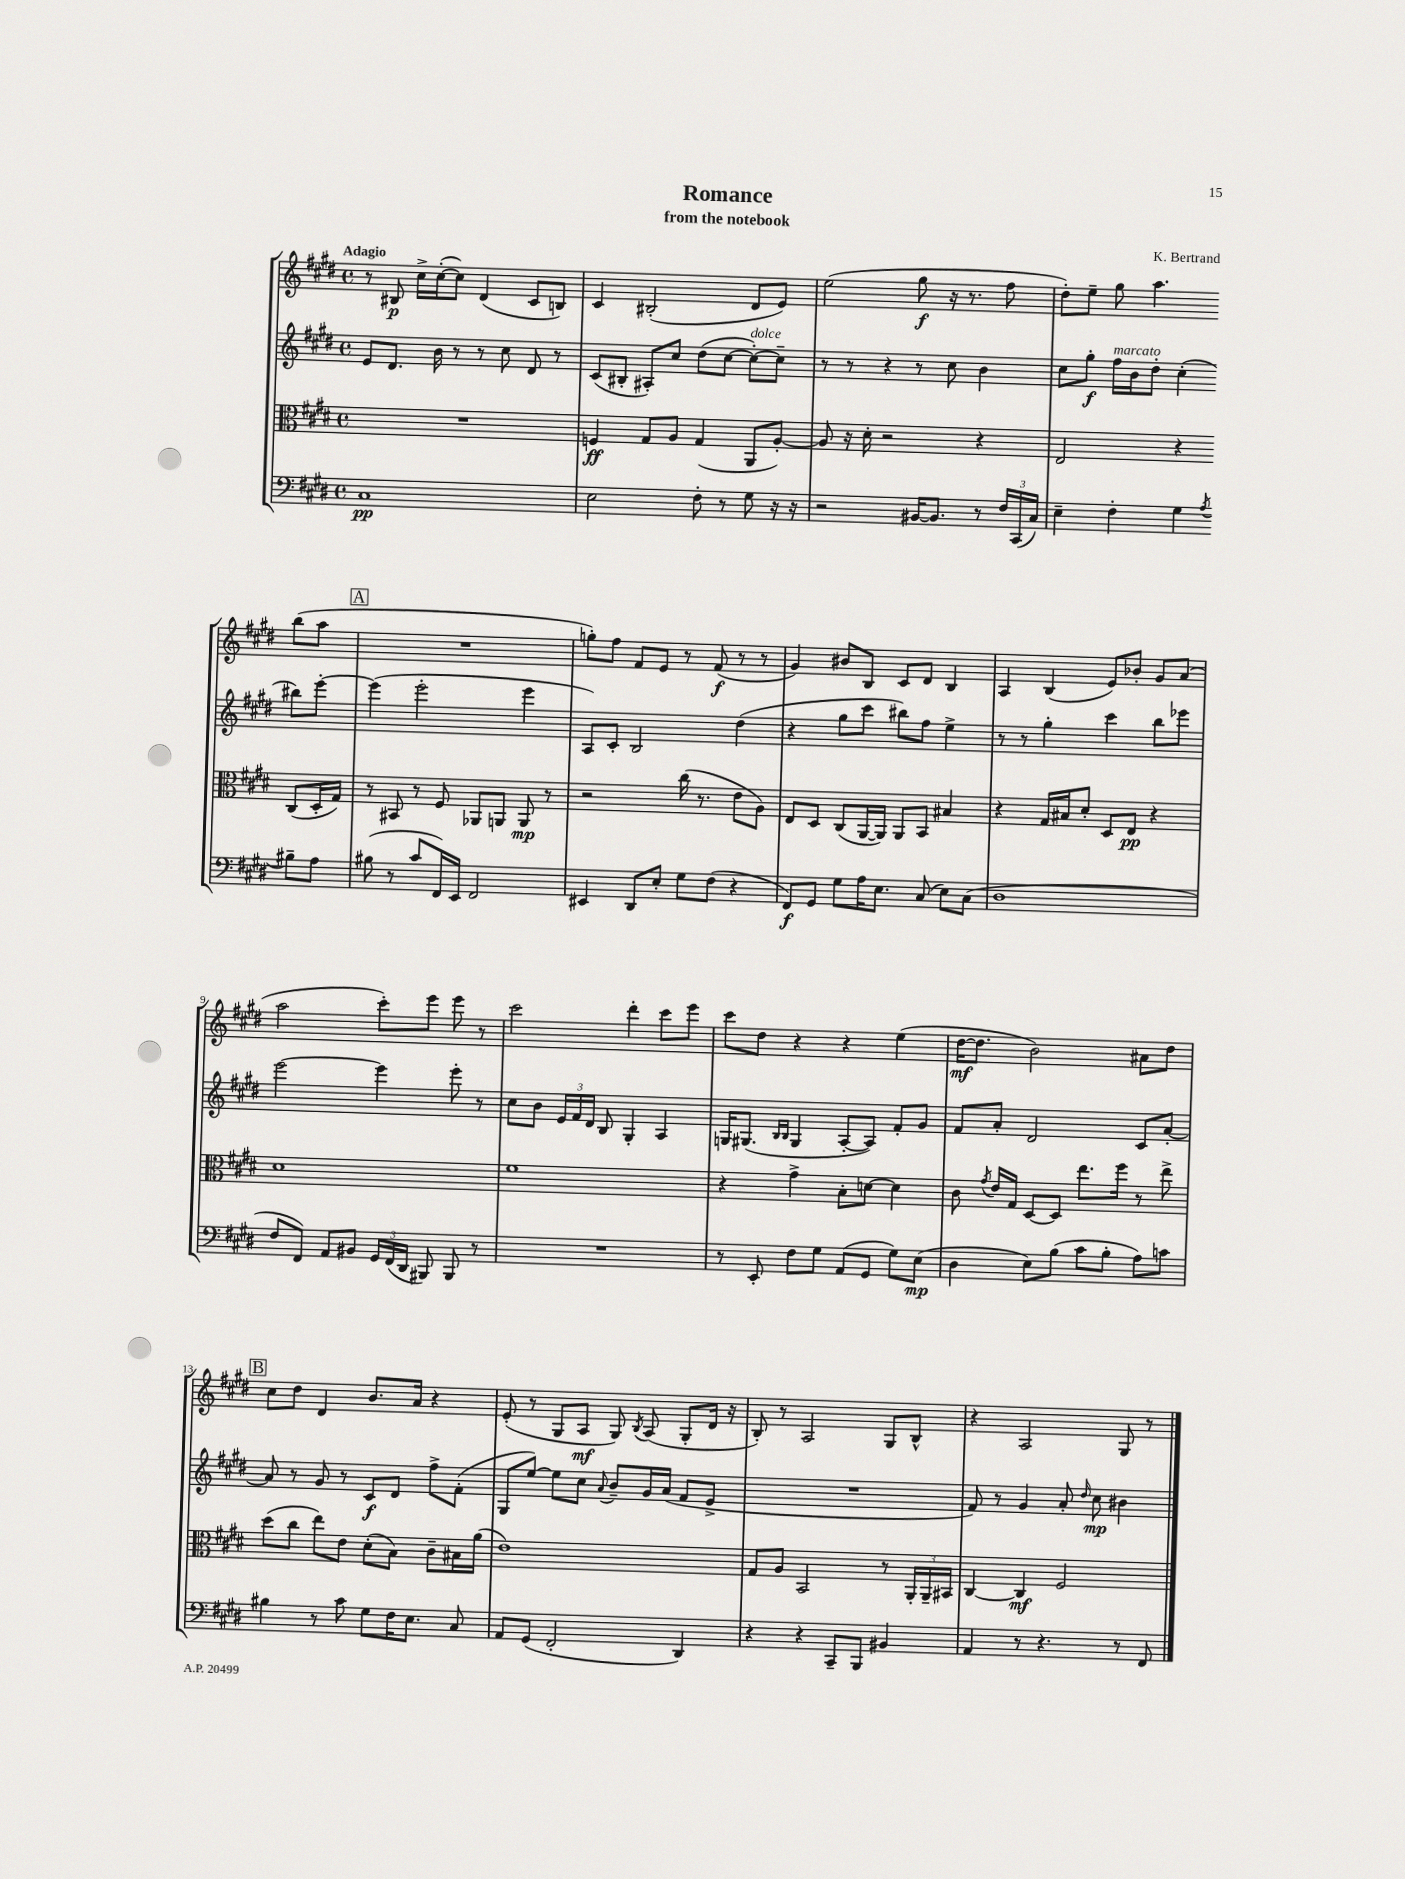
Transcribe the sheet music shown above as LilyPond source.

\header { title = "Romance" composer = "K. Bertrand" subtitle = "from the notebook" }
<<
\new StaffGroup <<
\new Staff = "s0" {
    \clef treble \key e \major \defaultTimeSignature \time 4/4 \tempo "Adagio"
    \autoBeamOff r8 bis8\p cis''16[-> cis''16~-.( cis''8]) dis'4( cis'8[ b8]) |
    cis'4 bis2-.( dis'8[ e'8]) |
    e''2( gis''8\f r16 r8. fis''8 |
    dis''8[-.) e''8]-- gis''8 a''4. b''8[( a''8] |
    \mark \markup { \box "A" } R1 |
    g''8[-.) fis''8] fis'8[ e'8] r8 fis'8\f( r8 r8 |
    gis'4) bis'8[ b8] cis'8[ dis'8] b4 |
    a4 b4( e'8[) bes'8]-. gis'8[ a'8]( |
    a''2 cis'''8[-.) e'''8] e'''8 r8 |
    cis'''2 dis'''4-. cis'''8[ e'''8] |
    cis'''8[ dis''8] r4 r4 e''4( |
    dis''16[~\mf dis''8.] b'2) ais'8[ dis''8] |
    \mark \markup { \box "B" } cis''8[ dis''8] dis'4 b'8.[ a'16] r4 |
    e'8-.( r8 gis8[ a8]\mf gis8) \acciaccatura { b8 } a8( gis8[-. dis'16] r16 |
    b8-.) r8 a2 gis8[ b8]-^ |
    r4 a2 gis8 r8 \bar "|." |
}
\new Staff = "s1" {
    \clef treble \key e \major \defaultTimeSignature \time 4/4
    \autoBeamOff e'8[ dis'8.] b'16 r8 r8 cis''8 dis'8 r8 |
    cis'8[( bis8]-. ais8[-.) cis''8] dis''8[( cis''8]~ cis''8[~-.^\markup { \italic "dolce" }) cis''8]-- |
    r8 r8 r4 r8 cis''8 b'4 |
    cis''8[ gis''8]-.\f fis''16[^\markup { \italic "marcato" } b'16 dis''8]-. cis''4-.( bis''8[) e'''8]~-. |
    \mark \markup { \box "A" } e'''4( e'''2-. e'''4 |
    a8[) cis'8]-. b2 dis''4( |
    r4 gis''8[ cis'''8] bis''8[) fis''8] e''4-> |
    r8 r8 gis''4-. cis'''4 b''8[ ees'''8] |
    e'''2~ e'''4 e'''8-. r8 |
    cis''8[ b'8] \tuplet 3/2 { e'16[ fis'16 dis'16] } b8 gis4-. a4 |
    g16[ gis8.]( \grace { b16[ b16] } gis4 a8[~-. a8]) fis'8[-. gis'8] |
    fis'8[ a'8]-. dis'2 cis'8[ a'8]~-. |
    \mark \markup { \box "B" } a'8 r8 gis'8 r8 cis'8[\f dis'8] fis''8[-> fis'8]-.( |
    gis8[ e''8]~) e''8[ cis''8] \appoggiatura { a'8 } b'8[-- gis'16 a'16]( fis'8[ e'8]-> |
    R1 |
    fis'8) r8 gis'4 a'8-. \grace { dis''16 } cis''8\mp bis'4 \bar "|." |
}
\new Staff = "s2" {
    \clef alto \key e \major \defaultTimeSignature \time 4/4
    \autoBeamOff R1 |
    f4\ff gis8[ a8] gis4( a,8[ a8]~-.) |
    a8 r16 dis'16-. r2 r4 |
    e2 r4 cis8[( dis16-. gis16]) |
    \mark \markup { \box "A" } r8 bis,8 r8 fis8 aes,8[ a,8] a,8\mp r8 |
    r2 cis''16( r8. e'8[ a8]) |
    e8[ dis8] cis8[( a,16~ a,16]) a,8[ b,8] bis4 |
    r4 gis16[ bis16 dis'8]-. dis8[ e8]\pp r4 |
    dis'1 |
    fis'1 |
    r4 gis'4-> b8[-. d'8]~ d'4 |
    cis'8 \acciaccatura { gis'8 } e'16[ gis16] dis8[~ dis8] e''8.[ fis''16] r8 e''8-> |
    \mark \markup { \box "B" } dis''8[( cis''8] e''8[) e'8] dis'8[-.( b8]) cis'8[-- bis16 a'16]( |
    e'1) |
    gis8[ a8] b,2 r8 \tuplet 3/2 { a,16[-. a,16-- bis,16] } |
    cis4~ cis4\mf fis2 \bar "|." |
}
\new Staff = "s3" {
    \clef bass \key e \major \defaultTimeSignature \time 4/4
    \autoBeamOff cis1\pp |
    e2 fis8-. r8 gis8 r16 r16 |
    r2 bis,16[~ bis,8.] r8 \tuplet 3/2 { fis16[ cis,16( cis16]) } |
    e4-- fis4-. gis4 \acciaccatura { a8 } bis8[-- a8] |
    \mark \markup { \box "A" } bis8( r8 cis'8[ fis,16) e,16] fis,2 |
    eis,4 dis,8[ e8]-. gis8[ fis8]( r4 |
    fis,8[\f) gis,8] gis8[ a16 e8.] cis8( e8[) cis8]( |
    dis1 |
    fis8[ fis,8]) a,8[ bis,8] \tuplet 3/2 { gis,16[ fis,16( dis,16] } bis,,8) bis,,8 r8 |
    R1 |
    r8 e,8-. fis8[ gis8] a,8[( gis,8] gis8[) e8]\mp( |
    dis4 e8[) b8]( cis'8[ b8]-. a8[) c'8] |
    \mark \markup { \box "B" } bis4 r8 cis'8 gis8[ fis16 e8.] cis8 |
    a,8[ gis,8]( fis,2-. dis,4) |
    r4 r4 cis,8[-- b,,8] bis,4 |
    a,4 r8 r4. r8 fis,8 \bar "|." |
}
>>
>>
